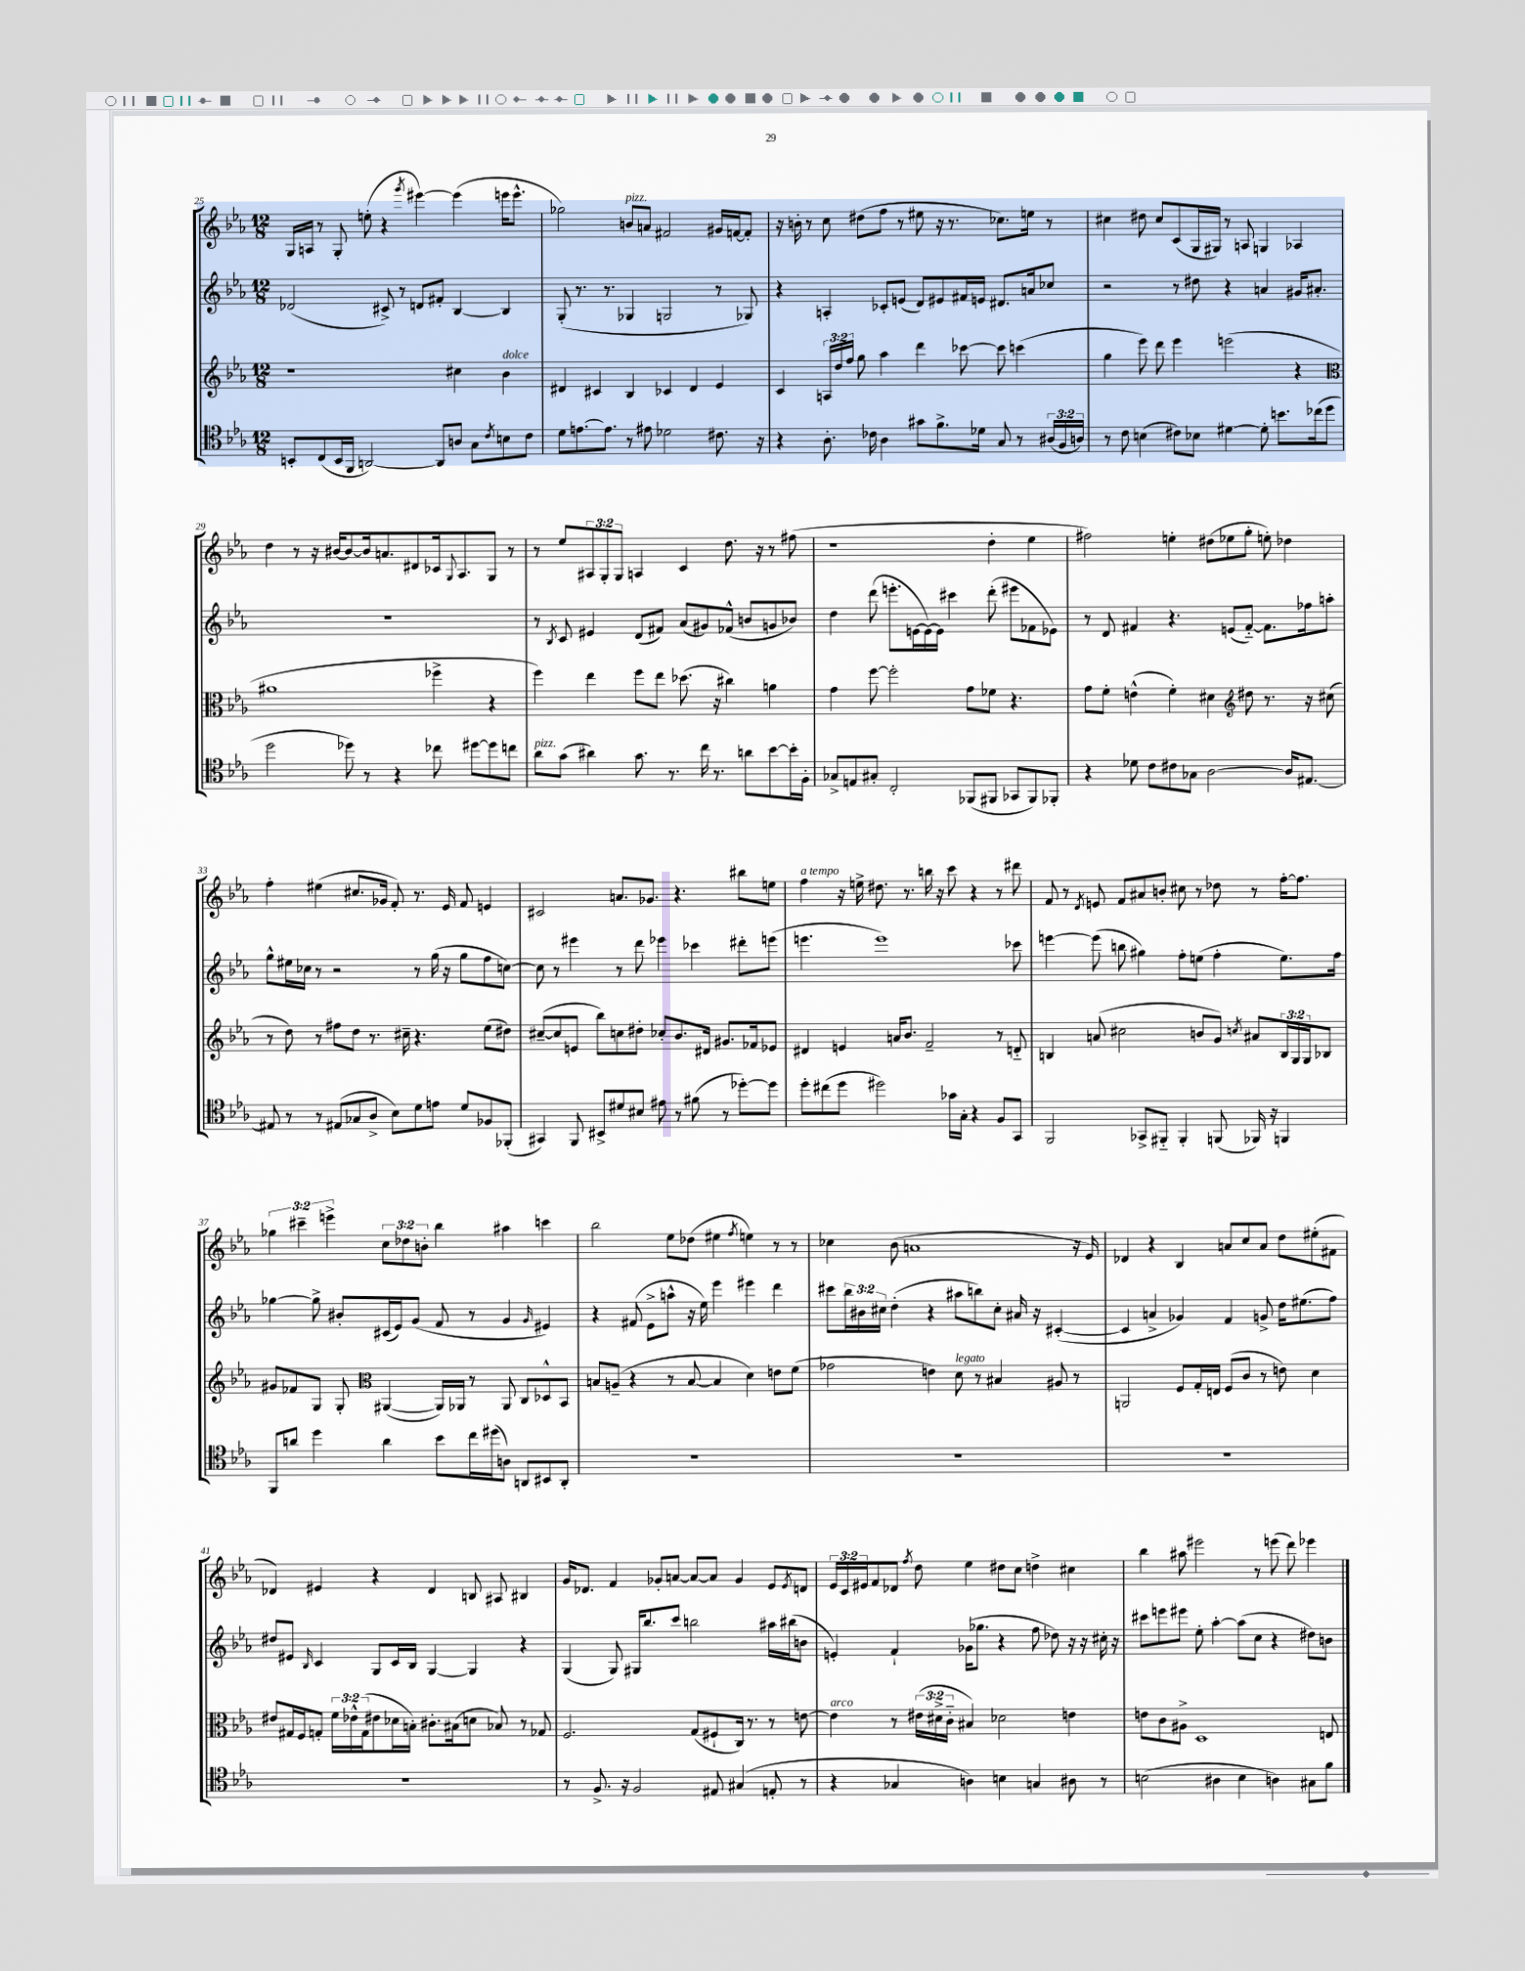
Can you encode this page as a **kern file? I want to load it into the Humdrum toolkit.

**kern	**kern	**kern	**kern
*staff4	*staff3	*staff2	*staff1
*clefC4	*clefG2	*clefG2	*clefG2
*k[b-e-a-]	*k[b-e-a-]	*k[b-e-a-]	*k[b-e-a-]
*M12/8	*M12/8	*M12/8	*M12/8
8BB'	1r	(2d-	16G
.	.	.	16A
(8C	.	.	8r
16BB	.	.	8G'
16FF	.	.	.
[2AA)	.	.	(8ee'
.	.	8c#^)	4r
.	.	8r	.
.	.	.	8qggg
.	.	8d	[4eee#)
8AA]	.	8f#'	.
8A	4cc#	[4B-	(4eee#]
8G	.	.	.
8qc	.	.	.
8B	4b-	4B-]	16eee
.	.	.	8.eee^^
8c	.	.	.
=	=	=	=
8d	4d#	(8G'	2gg-)
[8.e	.	8.r	.
.	4c#	.	.
8.e]	.	8.r	.
8r	4B-	4G-	8b
8e#	.	.	8a
2d-	4c-	2G	2f#
.	4d#	.	.
8.c#	4e-	8r	16g#
.	.	.	[16f
.	.	8G-)	8f']
16r	.	.	.
=	=	=	=
4r	4c	4r	16r
.	.	.	16b'
.	.	.	8r
8.A-'	24A	4A'	8cc
.	24dd	.	.
.	24ff	.	.
.	8gg	.	(8dd#
16c-	.	.	.
4A-	4aa-	8c-'	8ff
.	.	(8e	8r
8g#	4ddd	8d)	8ee#
8.f^	.	8e#	16r
.	.	.	8.r
.	[8ccc-	16f#	.
16d-	.	16e	.
8G	8ccc-]	8.d#	8.cc-)
8r	(4ccc	.	.
.	.	16a	16ee
(24A#	.	8cc-	8r
24F	.	.	.
24A)	.	.	.
=	=	=	=
8r	4gg	2r	4cc#
8c	.	.	.
(4B	8eee-)	.	8dd#
.	8ddd	.	8cc#
8c#)	4eee-	8r	(8c
8B-	.	8dd#	16G
.	.	.	16G#)
[4d#	(2eee	4r	8r
.	.	.	8A
8d#']	.	4a	4G
8.b	.	.	.
.	4r	16g#	4A-
(16cc-	.	8.a#'	.
8dd	.	.	.
=	=	=	=
*	*clefC3	*	*
2dd	1a#	1.r	4dd
.	.	.	8r
.	.	.	16r
.	.	.	[16b#
8dd-)	.	.	8b#_
8r	.	.	16b#]
.	.	.	8.a
4r	.	.	.
.	.	.	8d#
8cc-	4ff-^	.	16c-
.	.	.	8qqG
.	.	.	8.A-
[8dd#	.	.	.
8dd#]	4r	.	8G
8cc	.	.	8r
=	=	=	=
8a-	4ff)	8r	8r
.	.	8qB-	.
(8g	.	8c	8ee-
4a#)	4ee-	4e#	12A#
.	.	.	12G'
.	.	.	12G
8.g	8ff	(8d	4A
.	8ee-	8f#)	.
8.r	.	.	.
.	(8.dd-	(8a-	4c
16cc	.	8g#)	.
8.r	16r	.	.
.	4cc#)	(8f-^^	8.dd
8a	.	8b	.
.	.	.	16r
[8b-	4a	8g	8r
16b-']	.	8b-)	(8ff#
16F'	.	.	.
=	=	=	=
8G-^	4g	4dd	1r
8E	.	.	.
8G#'	[8ff	(8ddd	.
2C'	2ff']	8.eee'	.
.	.	[16e	.
.	.	16e_)	.
.	.	16e]	.
.	.	4ccc#	.
(8FF-	8g	.	.
8FF#	8f-	(8ddd'	4dd'
8GG-	4.r	8eee#	.
8FF#)	.	8f-	4ee-
8FF-'	.	8e-)	.
=	=	=	=
4r	8g	8r	2ff#)
.	8f'	8d	.
8d-	(4e^^	4f#	.
8c	.	.	.
8c#	4f')	4.r	4ee'
8G-	.	.	.
[2A-	4d#	.	(8dd#
.	.	(8e	8ee-
*	*clefG2	*	*
.	8dd#	[8f#'~)	8gg'
.	8.r	8.f#]	8ee')
16A-]	.	.	4dd-
[8.E#	16r	16ff-	.
.	(8cc#	8aa'	.
=	=	=	=
8E#]	8r	8gg^^	4ff'
8r	8dd)	16ee#	.
.	.	16cc-	.
8r	8r	8r	(4ee#
(8E#	8ff#	2r	.
8G-	8dd	.	8.cc#
8A-^	8.r	.	.
.	.	.	16g-
8B-)	.	.	8f')
.	16cc#~	.	.
8d	4.r	8r	8.r
8e	.	(16gg	.
.	.	16r	16e-
8d	.	8gg	8f
8F-	(8ee-	8ff	4e
(8FF-'	8dd#)	[8cc)	.
=	=	=	=
4GG#)	([8cc#~	8cc]	2c#
.	8cc#]	8r	.
8FF	8e	4eee#	.
8BB#^	8bb-)	.	.
8d#	8cc	8r	8.a
8B#	8dd#'	8ddd	.
.	.	.	8.g-
8e#	8cc-'	4eee-	.
8r	8.b-	.	4.r
(8f#	.	4ccc-	.
.	16d#	.	.
8r	8.g#	.	.
[8dd-')	.	8ddd#'	8bb#
.	16f-	.	.
8dd-]	8e-	(8eee	8ee
=	=	=	=
8dd'	4d#	4.eee	4ff
(8cc#	.	.	.
8dd	4e	.	16r
.	.	.	16ee^
2dd#)	.	1eee)	8.dd#
.	16a	.	.
.	8.b-	.	8.r
.	2f~	.	16bb
.	.	.	16r
16g-	.	.	8ccc
16G'	.	.	.
4r	.	.	4r
8F	8r	.	8r
8GG	8d'~	8ccc-	8ddd#
=	=	=	=
2FF	4B	[4eee	8f
.	.	.	8r
.	.	.	8qd
.	(8a	(8eee]	8e
.	2cc#	8bb	8f
8GG-^	.	4gg#)	8a#
8FF#'~	.	.	8b'
4FF#'	.	8ff'	8cc#
.	8b	(8ee	8r
(8FF	8g)	4ff'	8dd-
.	8qcc	.	.
16FF-)	8a#	.	8r
16r	.	.	.
4FF	24B	8.ee)	[16ff'
.	24G	.	.
.	.	.	8.ff]
.	24G	.	.
.	8B-	.	.
.	.	16ff	.
=	=	=	=
8FF	8g#	[4gg-	6gg-
8a	8f-	.	.
.	.	.	6ccc#~
4dd	8G	8gg-^]	.
.	.	.	6eee^
.	8G'	8b#'	.
*	*clefC3	*	*
4a	([4AA#	(16c#	12cc
.	.	16e-)	.
.	.	.	12dd-
.	.	(8g	.
.	.	.	12b'
8b-	16AA#])	8f	4bb-
.	16AA-	.	.
16cc	8r	8r	.
(16dd#	.	.	.
8A)	8AA-	4g	4aa#
8AA	8C	.	.
.	.	16qqg	.
8BB#	8D-^^	4e#)	4ccc
8AA'	8BB-	.	.
=	=	=	=
1.r	8B	4r	2bb-
.	(8A~	.	.
.	4r	(8f#	.
.	.	8e-^	.
.	8r	8aa^^	8ee-
.	[8B	16r	(8dd-
.	.	16ee-)	.
.	4B]	4eee-	4ee#
.	.	.	8qff
.	4d)	4eee#	4ee)
.	8e	4ddd	8r
.	(8f	.	8r
=	=	=	=
1.r	2g-	8ccc#	4cc-
.	.	24bb-	.
.	.	24b#	.
.	.	24cc#	.
.	.	(4dd'	(8b-
.	.	.	1a
.	4e)	4r	.
.	8d	8aa#	.
.	8r	8bb)	.
.	4B#	8cc#'	.
.	.	16a#	.
.	.	16r	.
.	8A#	([4c#'	.
.	8r	.	16r
.	.	.	16e-)
=	=	=	=
1.r	2AA	4c#]	4d-
.	.	4a^	4r
.	8F	4g-)	4B-
.	16G'	.	.
.	16E	.	.
.	(8F	4f	8a
.	8c	.	8cc
.	8r	8g^	8a
.	8e)	16dd	8dd
.	.	(8.ee#	.
.	4d	.	(8ee#'
.	.	8ff)	8f#
=	=	=	=
1.r	8e#	8dd#	4d-)
.	16G#	8e#	.
.	16F	.	.
.	.	16qqB-	.
.	8G'	4c	4e#
.	24f	.	.
.	24e-^^	.	.
.	(24G	.	.
.	8e#	8G	4r
.	16d-	16c	.
.	16B')	16B-	.
.	8.c#'	[4G	4d-
.	(16B#	.	.
.	8d	4G]	8B
.	8B-)	.	8A#
.	8r	4r	4B#
.	8G-	.	.
=	=	=	=
8r	2.F	(4G	16g
.	.	.	8.d-
8.F^	.	.	.
.	.	8G)	4f
16r	.	.	.
2F	.	16G#	.
.	.	8.bb-	.
.	.	.	8g-'
.	.	8ccc	[8a
.	(8G	2bb	8a_
8E#	8F#`	.	8a]
(4G#	16C)	.	4g-
.	8.r	.	.
8E'	8r	16aa#	8e-
.	.	(16bb#	.
.	.	.	8qe-
8r	[8e	8b	8d
=	=	=	=
4r	4e]	4e')	24e-
.	.	.	24c
.	.	.	24e#
.	.	.	8f
4G-	8r	4f`	8d-
.	.	.	8qff
.	(24e#	.	8dd
.	24d#^	.	.
.	24c'~	.	.
4A)	4B#)	(16g-	4ee-
.	.	8.gg-	.
4B	2d-	4r	8dd#
.	.	.	8cc
4G	.	8ff	4dd^
.	.	8dd-)	.
8A#	4e	16r	4cc#
.	.	16r	.
8r	.	16cc#'	.
.	.	16r	.
=	=	=	=
(2B	8e	8ccc#	4bb-
.	8c	8eee	.
.	8A#^	8eee#	8aa#
.	1D	8ee-'	2eee#
4A#	.	[4aa-'	.
4B	.	(8aa-]	.
.	.	8cc	8r
4A)	.	4r	(8eee
.	.	.	8ddd)
8G#	.	8dd#)	4eee-
8f	8E	8b	.
==	==	==	==
*-	*-	*-	*-
